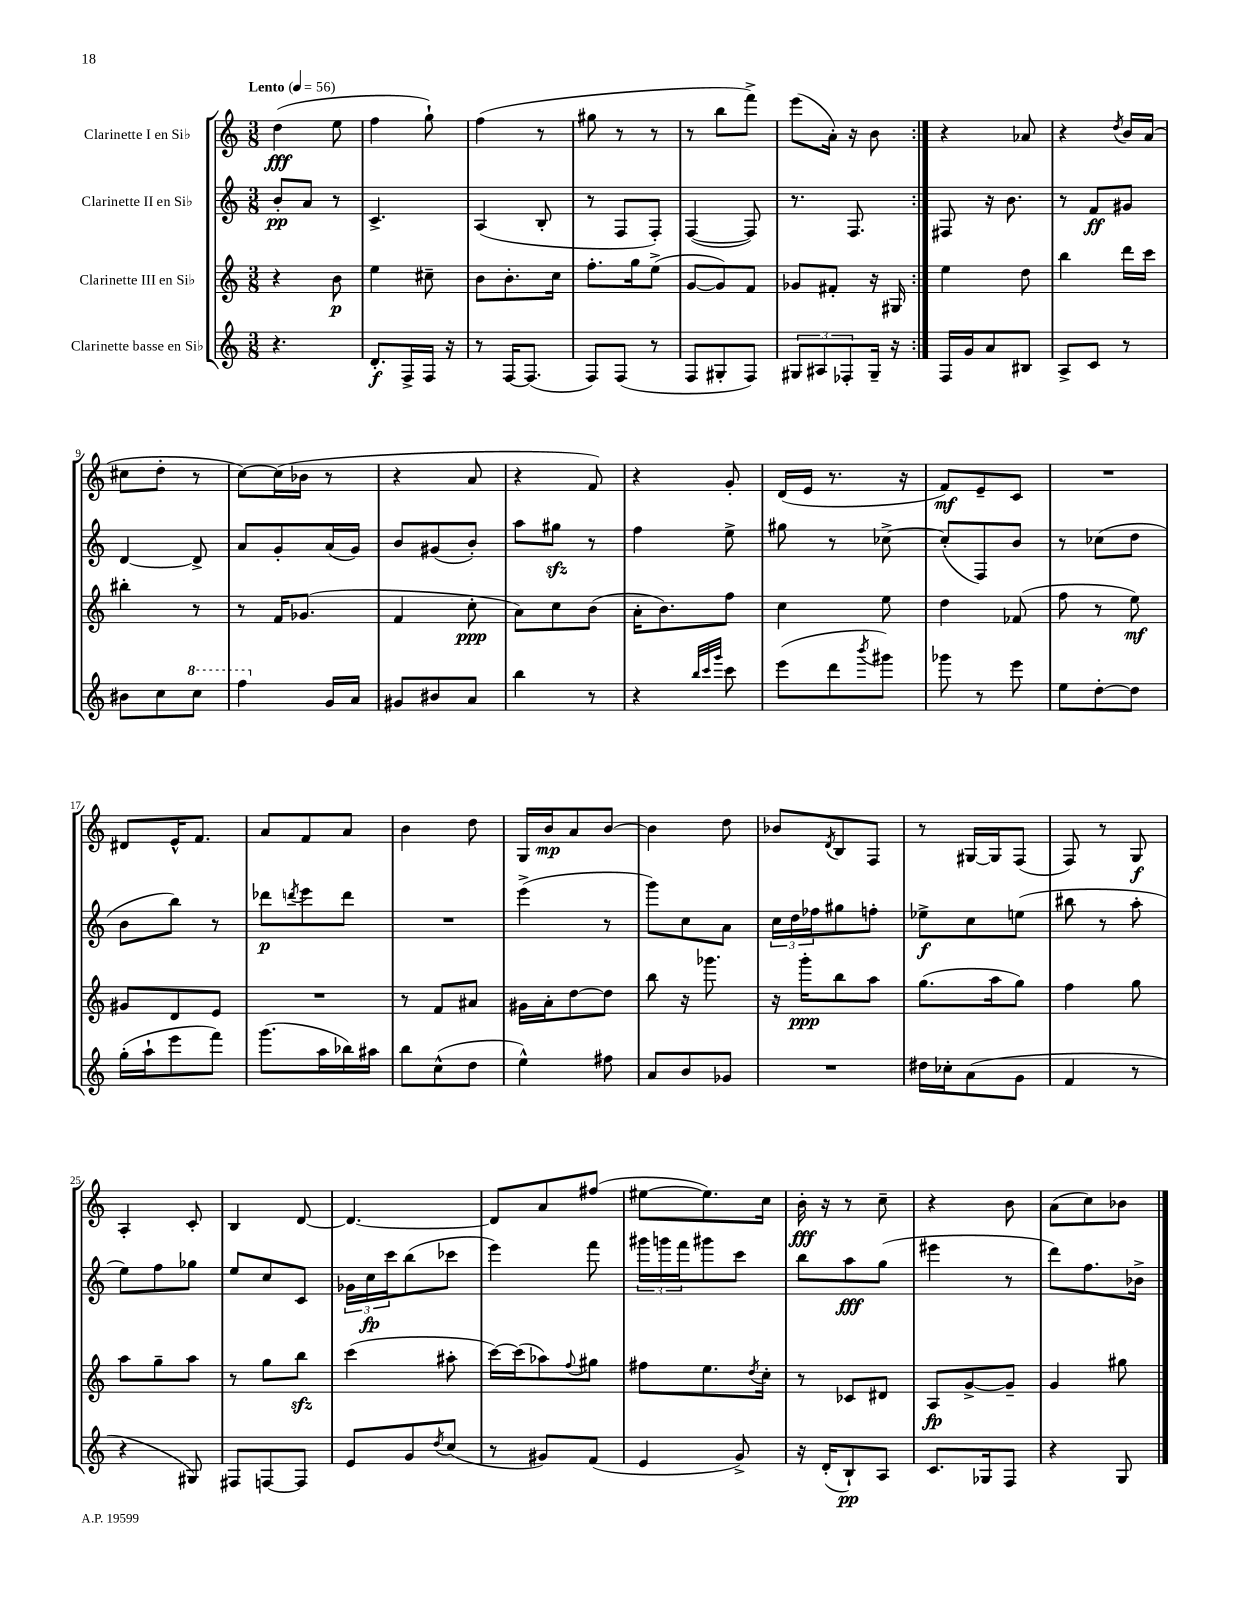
<<
\new StaffGroup <<
\new Staff = "s0" \with { instrumentName = "Clarinette I en Sib" } {
    \clef treble \key c \major \numericTimeSignature \time 3/8 \tempo "Lento" 4 = 56
    \repeat volta 2 { d''4\fff( e''8 |
    f''4 g''8-!) |
    f''4( r8 |
    gis''8 r8 r8 |
    r8 b''8 f'''8->) |
    e'''8( a'16-.) r16 b'8 | }
    r4 aes'8 |
    r4 \acciaccatura { d''8 } b'16 a'16( |
    cis''8 d''8-. r8 |
    c''8~) c''16( bes'16 r8 |
    r4 a'8 |
    r4 f'8) |
    r4 g'8-. |
    d'16( e'16 r8. r16 |
    f'8\mf) e'8-- c'8 |
    R4. |
    dis'8 e'16-^ f'8. |
    a'8 f'8 a'8 |
    b'4 d''8 |
    g16 b'16\mp a'8 b'8~ |
    b'4 d''8 |
    bes'8 \acciaccatura { d'8 } b8 f8 |
    r8 gis16~ gis16 f8( |
    f8) r8 g8\f |
    a4-. c'8-. |
    b4 d'8~ |
    d'4.~ |
    d'8 a'8 fis''8( |
    eis''8~ eis''8.) c''16 |
    b'16-.\fff r16 r8 c''8-- |
    r4 b'8 |
    a'8( c''8) bes'8 \bar "|." |
}
\new Staff = "s1" \with { instrumentName = "Clarinette II en Sib" } {
    \clef treble \key c \major \numericTimeSignature \time 3/8
    \repeat volta 2 { b'8-.\pp a'8 r8 |
    c'4.-> |
    a4( b8-. |
    r8 f8 f8-.) |
    f4~( f8) |
    r8. f8. | }
    fis8 r16 b'8. |
    r8 f'8\ff gis'8 |
    d'4~ d'8-> |
    a'8 g'8-. a'16( g'16) |
    b'8 gis'8( b'8-.) |
    a''8 gis''8\sfz r8 |
    f''4 e''8-> |
    gis''8 r8 ces''8~-> |
    ces''8-.( f8) b'8 |
    r8 ces''8( d''8 |
    b'8 b''8) r8 |
    des'''8\p \acciaccatura { d'''8 } e'''8 d'''8 |
    R4. |
    e'''4->( r8 |
    g'''8) c''8 a'8 |
    \tuplet 3/2 { c''16 d''16 fes''16 } gis''8 f''8-. |
    ees''8->\f c''8 e''8( |
    bis''8 r8 a''8-. |
    e''8) f''8 ges''8 |
    e''8 c''8 c'8 |
    \tuplet 3/2 { ges'16 c''16\fp c'''16 } b''8( ces'''8 |
    e'''4) f'''8 |
    \tuplet 3/2 { gis'''16 g'''16 f'''16 } gis'''8 c'''8 |
    b''8 a''8\fff g''8( |
    eis'''4 r8 |
    d'''8) f''8. bes'16-> \bar "|." |
}
\new Staff = "s2" \with { instrumentName = "Clarinette III en Sib" } {
    \clef treble \key c \major \numericTimeSignature \time 3/8
    \repeat volta 2 { r4 b'8\p |
    e''4 cis''8-- |
    b'8 b'8.-. c''16 |
    f''8.-. g''16 e''8->( |
    g'8~ g'8) f'8 |
    ges'8 fis'8-. r16 gis16 | }
    e''4 d''8 |
    b''4 d'''16 c'''16 |
    bis''4-. r8 |
    r8 f'16 ges'8.( |
    f'4 c''8-.\ppp |
    a'8) c''8 b'8( |
    a'16-. b'8.) f''8 |
    c''4 e''8 |
    d''4 fes'8( |
    f''8 r8 e''8\mf) |
    gis'8 d'8 e'8 |
    R4. |
    r8 f'8 ais'8 |
    gis'16 a'16-. d''8~ d''8 |
    b''8 r16 ges'''8. |
    r16 g'''16-.\ppp b''8 a''8 |
    g''8.( a''16 g''8) |
    f''4 g''8 |
    a''8 g''8-- a''8 |
    r8 g''8 b''8\sfz |
    c'''4( ais''8-. |
    c'''16~) c'''16( aes''8) \appoggiatura { f''8 } gis''8 |
    fis''8 e''8. \acciaccatura { d''8 } c''16-. |
    r8 ces'8 dis'8 |
    a8\fp g'8~-> g'8-- |
    g'4 gis''8 \bar "|." |
}
\new Staff = "s3" \with { instrumentName = "Clarinette basse en Sib" } {
    \clef treble \key c \major \numericTimeSignature \time 3/8
    \repeat volta 2 { r4. |
    d'8.-.\f f16-> f16 r16 |
    r8 f16~ f8.( |
    f8) f8( r8 |
    f8 gis8-. f8) |
    \tuplet 3/2 { gis8 ais8 fes8-. } gis16-- r16 | }
    f16 g'16 a'8 bis8 |
    a8-> c'8 r8 |
    bis'8 c''8 \ottava #1 c'''8 |
    f'''4 \ottava #0 g'16 a'16 |
    gis'8 bis'8 a'8 |
    b''4 r8 |
    r4 \grace { b''32 c'''32 g'''32 } c'''8 |
    e'''8( d'''8 \acciaccatura { b'''8 } gis'''8) |
    ges'''8 r8 e'''8 |
    e''8 d''8~-. d''8 |
    g''16-.( a''16-! e'''8 f'''8) |
    g'''8.( a''16 bes''16) ais''16 |
    b''8 c''8-^( d''8 |
    e''4-^) fis''8 |
    a'8 b'8 ges'8 |
    R4. |
    dis''16 ces''16-. a'8( g'8 |
    f'4 r8 |
    r4 gis8) |
    fis8 f8~ f8 |
    e'8 g'8 \acciaccatura { d''8 } c''8( |
    r8 gis'8) f'8( |
    e'4 g'8->) |
    r16 d'16-.( b8-!\pp) a8 |
    c'8. ges16 f8 |
    r4 g8 \bar "|." |
}
>>
>>
